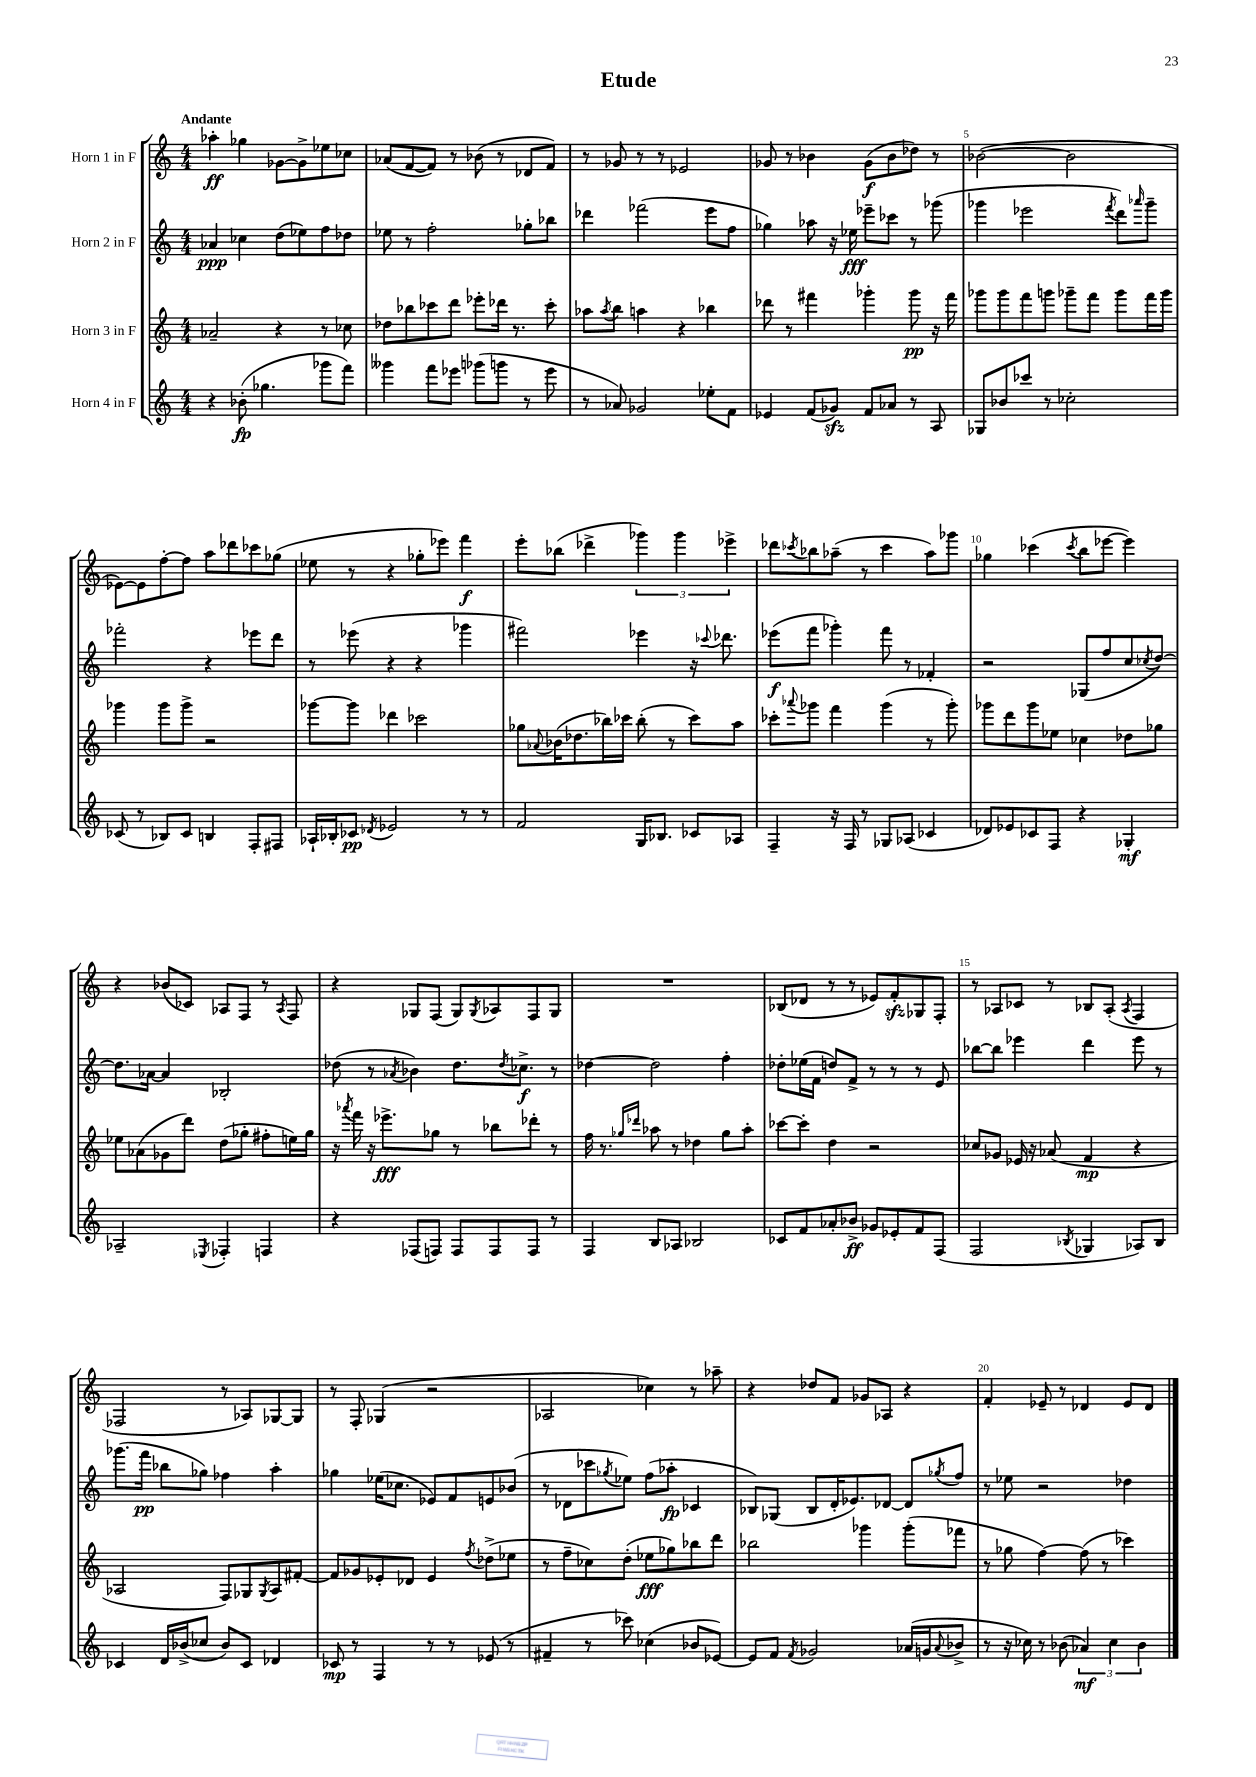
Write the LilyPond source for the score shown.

\header { title = "Etude" }
<<
\new StaffGroup <<
\new Staff = "s0" \with { instrumentName = "Horn 1 in F" } {
    \clef treble \key c \major \numericTimeSignature \time 4/4 \tempo "Andante"
    aes''4-.\ff ges''4 ges'8~ ges'8-> ees''8 ces''8 |
    aes'8( f'8~ f'8) r8 bes'8( r8 des'8 f'8) |
    r8 ges'8 r8 r8 ees'2 |
    ges'8 r8 bes'4 ges'8\f( bes'8 des''8) r8 |
    bes'2~( bes'2 |
    ees'8~) ees'8 f''8~-. f''8 a''8 des'''8 ces'''8 ges''8( |
    ees''8 r8 r4 ges''8-. ees'''8) f'''4\f |
    e'''8-. bes''8( des'''4-> \tuplet 3/2 { ges'''4) ges'''4 ees'''4-> } |
    des'''8 \acciaccatura { ces'''8 } bes''8 aes''8--( r8 ces'''4 aes''8) ges'''8 |
    ges''4 ces'''4( \acciaccatura { ces'''8 } b''8 ees'''8~ ees'''4) |
    r4 bes'8( ces'8) aes8 f8 r8 \acciaccatura { aes8 } f8 |
    r4 ges8 f8( ges8) \acciaccatura { ges8 } aes8 f8 ges8 |
    R1 |
    bes8( des'8 r8 r8 ees'8) f'8-.\sfz ges8 f8-. |
    r8 aes8 ces'8 r8 bes8 aes8-.( \acciaccatura { aes8 } f4 |
    fes2 r8 aes8) ges8~ ges8 |
    r8 f8-. ges4( r2 |
    aes2 ces''4) r8 aes''8-- |
    r4 des''8 f'8 ges'8 aes8 r4 |
    f'4-. ees'8-- r8 des'4 ees'8 des'8 \bar "|." |
}
\new Staff = "s1" \with { instrumentName = "Horn 2 in F" } {
    \clef treble \key c \major \numericTimeSignature \time 4/4
    aes'4\ppp ces''4 d''8( ees''8) f''8 des''8 |
    ees''8 r8 f''2-. ges''8-. bes''8 |
    des'''4 fes'''2( e'''8 f''8 |
    ges''4) aes''8 r16 ees''16\fff ees'''8-- ces'''8 r8 ges'''8( |
    ges'''4 ees'''2 \acciaccatura { f'''8 } d'''8) \grace { aes'''16 } ges'''8-- |
    fes'''2-. r4 ees'''8 d'''8 |
    r8 ees'''8( r4 r4 ges'''4 |
    fis'''2) ees'''4 r16 \appoggiatura { ces'''8 } des'''8. |
    ees'''8\f( f'''8 ges'''4-.) f'''8 r8 fes'4-. |
    r2 ges8( f''8 c''8 \acciaccatura { ces''8 } d''8~) |
    d''8. aes'16~ aes'4 bes2-. |
    des''8( r8 \acciaccatura { aes'8 } bes'4) des''8. \acciaccatura { des''8 } ces''8.->\f r8 |
    des''4~ des''2 f''4-. |
    des''8-. ees''16( f'16 d''8) f'8-> r8 r8 r8 e'8 |
    bes''8~ bes''8 ees'''4 d'''4 ees'''8 r8 |
    ges'''8.( f'''16\pp bes''8 ges''8) fes''4 a''4-. |
    ges''4 ees''16( ces''8. ees'8) f'8 e'8 bes'8( |
    r8 des'8 ces'''8 \acciaccatura { ges''8 } ees''8) f''8( aes''8-.\fp ces'4 |
    bes8) ges8( bes8 d'16-. ees'8.) des'8~ des'8 \acciaccatura { ges''8 } f''8 |
    r8 ees''8 r2 des''4 \bar "|." |
}
\new Staff = "s2" \with { instrumentName = "Horn 3 in F" } {
    \clef treble \key c \major \numericTimeSignature \time 4/4
    aes'2-- r4 r8 ces''8 |
    des''8 bes''8 ces'''8 d'''8 ees'''8-. des'''16 r8. ces'''8-. |
    aes''8 \acciaccatura { aes''8 } b''8 a''4 r4 bes''4 |
    des'''8 r8 fis'''4 ges'''4-. ges'''8\pp r16 fis'''16 |
    ges'''8 ges'''8 f'''8 g'''8 ges'''8-- f'''8 ges'''8 f'''16 ges'''16 |
    ges'''4 ges'''8 ges'''8-> r2 |
    ges'''8~ ges'''8 des'''4 ces'''2 |
    ges''8 \appoggiatura { aes'8 } bes'16( des''8. bes''16) ces'''16 bes''8-.( r8 ces'''8) a''8 |
    ces'''8-. \appoggiatura { aes'''8 } ges'''8 f'''4 ges'''4( r8 ges'''8-.) |
    ges'''8 d'''8 ges'''8 ees''8 ces''4 des''8 ges''8 |
    ees''8 aes'8( ges'8 d'''8) d''8( ges''8-. fis''8-. e''16) ges''16 |
    r16 \acciaccatura { aes'''8 } f'''16 r16 ees'''8.->\fff ges''8 r8 bes''8 des'''8-. r8 |
    f''16 r8. \grace { ges''16 des'''16 } aes''8 r8 des''4 ges''8 aes''8-. |
    ces'''8~ ces'''8-. d''4 r2 |
    ces''8 ges'8 ees'16 r16 aes'8( f'4\mp r4 |
    aes2 f8) ges8 \acciaccatura { ges8 } aes8 fis'8~-. |
    fis'8 ges'8 ees'8-. des'8 ees'4 \acciaccatura { f''8 } des''8->( ees''8 |
    r8 f''8-- ces''8) d''8-.( ees''8\fff ges''8) bes''8 d'''8 |
    bes''2 ges'''4 ges'''8-.( fes'''8 |
    r8 ges''8 f''4~) f''8( r8 ces'''4) \bar "|." |
}
\new Staff = "s3" \with { instrumentName = "Horn 4 in F" } {
    \clef treble \key c \major \numericTimeSignature \time 4/4
    r4 bes'8-.\fp( ges''4. ges'''8 f'''8) |
    geses'''4 f'''8 ees'''8 ges'''8( g'''8 r8 ees'''8 |
    r8 aes'8) ges'2 ees''8-. f'8 |
    ees'4 f'8( ges'8\sfz) f'8 aes'8 r8 a8 |
    ges8 bes'8 ces'''8 r8 ces''2-. |
    ces'8( r8 bes8) ces'8 b4 f8-. fis8 |
    aes16-! bes16-. ces'8\pp \acciaccatura { des'8 } ees'2 r8 r8 |
    f'2 g16 bes8. ces'8 aes8 |
    f4-- r16 f16 r8 ges8 aes8( ces'4 |
    des'8) ees'8 ces'8 f8 r4 ges4-.\mf |
    aes2-- \acciaccatura { ees8 } fes4-. f4 |
    r4 fes8( f8) f8 f8 f8 r8 |
    f4 b8 aes8 bes2 |
    ces'8 f'8 aes'8-. bes'8->\ff ges'8 ees'8-. f'8 f8( |
    f2 \acciaccatura { bes8 } ges4 aes8) bes8 |
    ces'4 d'16 bes'16->( ces''8 bes'8) ces'8 des'4 |
    ces'8\mp r8 f4 r8 r8 ees'8( r8 |
    fis'4-- r8 ces'''8) ces''4( bes'8 ees'8~) |
    ees'8 f'8 \acciaccatura { f'8 } ges'2 aes'16( g'16 \appoggiatura { aes'8 } bes'8-> |
    r8 r16 ces''16) r8 bes'8( \tuplet 3/2 { aes'4\mf) ces''4 bes'4 } \bar "|." |
}
>>
>>
\layout { \context { \Score \override BarNumber.break-visibility = ##(#f #t #t) barNumberVisibility = #(every-nth-bar-number-visible 5) } }
